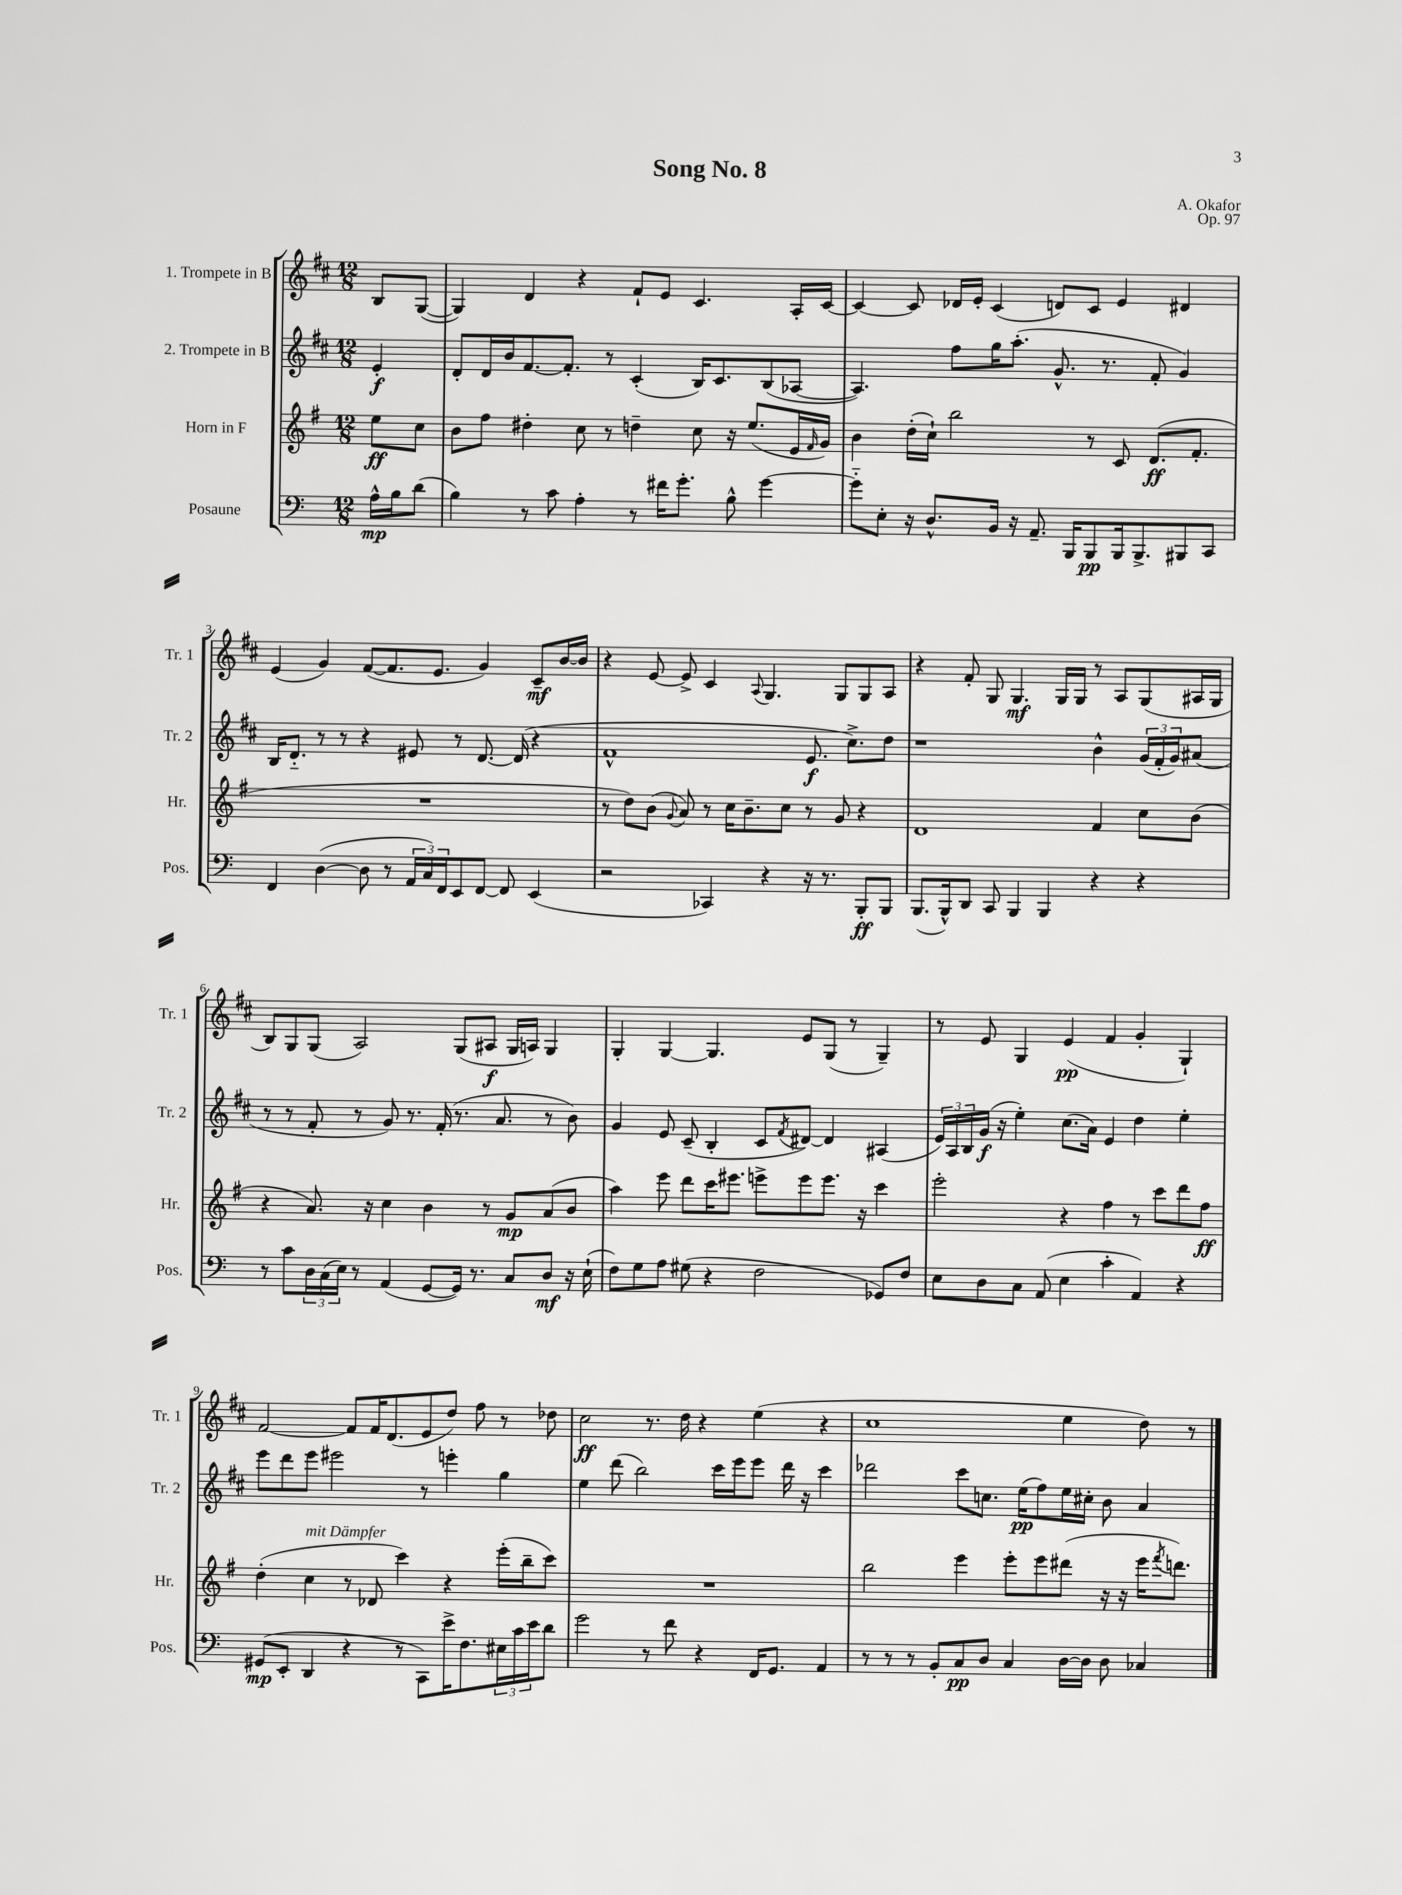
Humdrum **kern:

**kern	**kern	**kern	**kern
*staff4	*staff3	*staff2	*staff1
*clefF4	*clefG2	*clefG2	*clefG2
*k[]	*k[f#]	*k[f#c#]	*k[f#c#]
*M12/8	*M12/8	*M12/8	*M12/8
16A^^	8ee	4e'	8B
16B	.	.	.
(8d	8cc	.	([8G
=	=	=	=
4B)	8b	8d'	4G])
.	8ff#	16d	.
.	.	16b	.
8r	4dd#'	[8.f#	4d
8c	.	.	.
.	.	8.f#']	.
4A'	8cc	.	4r
.	8r	8r	.
8r	4dd~	(4c#'	8f#`
16f#	.	.	8e
8.g'	.	.	.
.	8cc	16B)	4.c#
.	.	8.c#	.
8B^^	16r	.	.
.	(8.ee	.	.
[4g	.	(8B	.
.	16e	[8A-	16A'
.	16qqf#	.	.
.	16g)	.	[16c#
=	=	=	=
8g'~]	4b	4.A-])	4c#_
8E'	.	.	.
16r	(16dd'	.	8c#]
8.D^^	16cc`)	.	.
.	2bb	8ff#	16d-
.	.	.	16e'
16BB	.	16gg	(4c#
16r	.	(8.aa'	.
8.AA~	.	.	.
.	.	8.g^^	8d)
16BBB	.	.	.
8BBB	8r	.	8c#
.	.	8.r	.
16BBB	8c	.	4e
8.BBB^	.	.	.
.	(8.d	8f#'	.
8BBB#	.	4g)	4d#
.	8.f#'	.	.
8CC	.	.	.
=	=	=	=
4FF	1.r	16B	(4e
.	.	8.d'~	.
([4D	.	8r	4g)
.	.	8r	.
8D]	.	4r	([8f#
8r	.	.	8.f#]
24AA	.	8e#	.
24C)	.	.	.
.	.	.	8.e
24FF	.	.	.
8EE	.	8r	.
[8FF	.	[8.d	4g)
8FF]	.	.	.
.	.	(16d]	.
(4EE	.	4r	8c#~
.	.	.	[16b
.	.	.	16b]
=	=	=	=
2r	8r	1f#^^	4r
.	8dd)	.	.
.	(8b	.	[8e
.	8qqg	.	.
.	8a)	.	8e^]
4CC-)	8r	.	4c#
.	16cc	.	.
.	8.b~	.	.
.	.	.	8qqA
4r	.	.	4.G
.	8cc	.	.
16r	8r	8.e	.
8.r	.	.	.
.	8g	.	8G
.	.	8.cc#^)	.
8BBB'	4r	.	8G
8BBB	.	8dd	8A
=	=	=	=
(8.BBB	1d	1r	4r
16BBB^^)	.	.	.
8DD	.	.	8f#'
8CC	.	.	8G
4BBB	.	.	4.G
4BBB	.	.	.
.	.	.	16G
.	.	.	16G
4r	4f#	4b^^	8r
.	.	.	8A
4r	8cc	(24g	(8G
.	.	24f#'	.
.	.	24g)	.
.	(8b	(8a#	16A#
.	.	.	16G
=	=	=	=
8r	4r	8r	8B)
8c	.	8r	8G
24D	8.a)	8f#'	(8G
(24C	.	.	.
24E)	.	.	.
8r	.	8r	2A)
.	16r	.	.
(4AA	4cc	8g)	.
.	.	8.r	.
[8GG	4b	.	.
.	.	(16f#'	.
16GG])	.	8.r	(8G
8.r	.	.	.
.	8r	.	8A#
.	.	8.a	.
8C	8g	.	16G
.	.	.	16A)
8D	(8a	8r	4G
16r	8b	8b)	.
(16E`	.	.	.
=	=	=	=
8F)	4aa)	4g	4G'
8G	.	.	.
8A	8eee	8e	[4G
(8G#	8ddd	(8c#~	.
4r	16ccc	4B'	4.G]
.	8.eee#	.	.
2F	8eee^	8c#	.
.	.	8qf#	.
.	8eee	[8d#)	8e
.	8.eee	4d#]	(8G
.	.	.	8r
.	16r	.	.
8GG-)	4ccc	(4A#	4G~)
8F	.	.	.
=	=	=	=
8E	2eee'	24e)	8r
.	.	24A	.
.	.	24B	.
8D	.	(16g	8e
.	.	16r	.
8C	.	4ee')	4G
(8AA	.	.	.
4E	4r	(8.cc#	(4e
.	.	16a)	.
4c'	4ff#	4e	4f#
4AA)	8r	4dd	4g'
.	8ccc	.	.
4r	8ddd	4ee'	4G`)
.	8ff#	.	.
=	=	=	=
(8GG#	(4dd'	8eee	[2f#
8EE'	.	8ddd	.
4DD	4cc	8eee	.
.	.	2eee#	.
4r	8r	.	8f#]
.	8d-	.	16f#
.	.	.	(8.d
8r	4ccc)	.	.
8CC)	.	8r	8e
16e^	4r	4eee'	8dd)
8.F	.	.	.
.	.	.	8ff#
24E#	(16eee'	4gg	8r
24c	.	.	.
.	16bb~	.	.
24e	.	.	.
8d	8ccc)	.	8dd-
=	=	=	=
2g	1.r	4ee	2cc#
.	.	(8ddd	.
.	.	2bb)	.
8r	.	.	8.r
8f	.	.	.
.	.	.	16dd
4r	.	.	4r
.	.	16ccc#	.
.	.	16eee	.
16FF	.	8eee	(4ee
8.GG	.	.	.
.	.	16ddd	.
.	.	16r	.
4AA	.	4ccc#	4r
=	=	=	=
8r	2bb	2ddd-	1cc#
8r	.	.	.
8r	.	.	.
8BB'	.	.	.
8C	4eee	8ccc#	.
8D	.	8.cc	.
4C	8eee'	.	.
.	.	(16ee	.
.	8eee	8ff#)	.
[16D	(8ddd#	16ee	4ee
16D]	.	16cc#'	.
8D	16r	8b	.
.	16r	.	.
4C-	16eee	4a	8dd)
.	8qfff#	.	.
.	8.ddd)	.	.
.	.	.	8r
==	==	==	==
*-	*-	*-	*-
